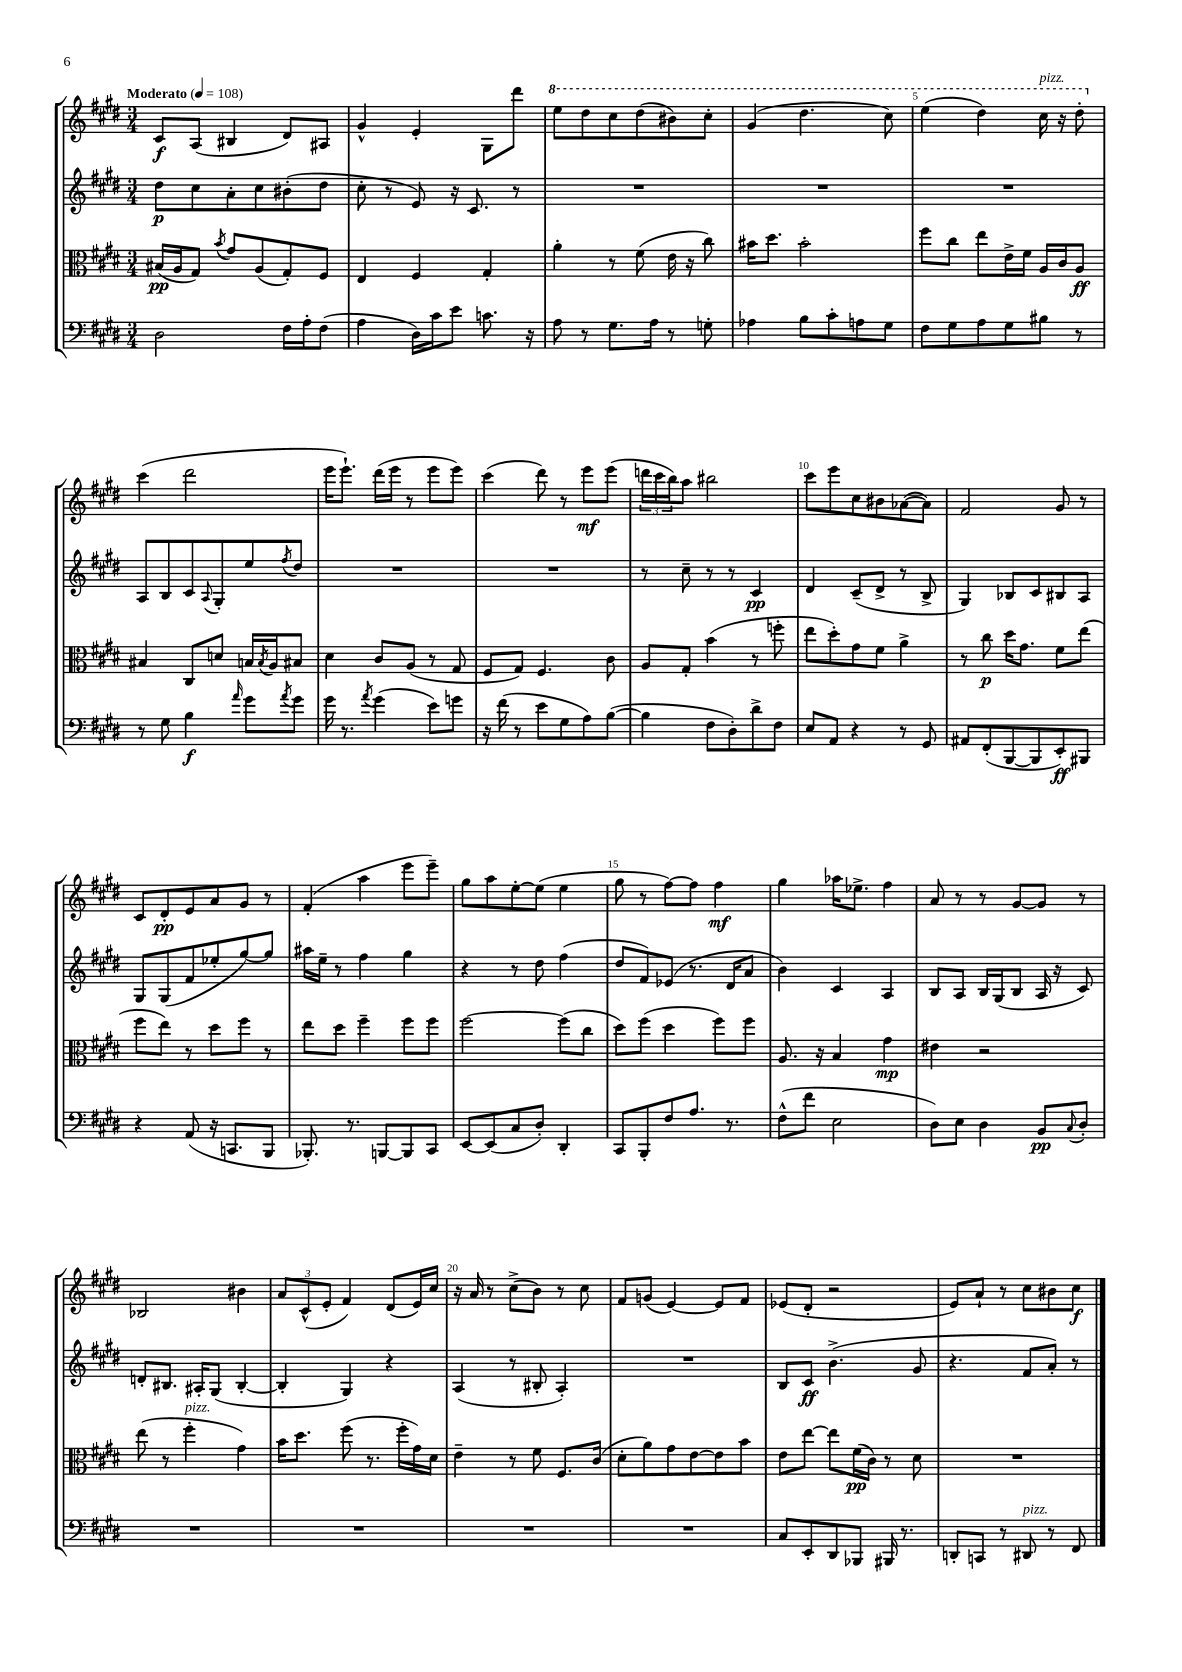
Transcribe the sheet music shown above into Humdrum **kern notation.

**kern	**dynam	**kern	**dynam	**kern	**dynam	**kern	**dynam
*part4	*part4	*part3	*part3	*part2	*part2	*part1	*part1
*staff4	*staff4	*staff3	*staff3	*staff2	*staff2	*staff1	*staff1
*clefF4	*	*clefC3	*	*clefG2	*	*clefG2	*
*k[f#c#g#d#]	*	*k[f#c#g#d#]	*	*k[f#c#g#d#]	*	*k[f#c#g#d#]	*
*M3/4	*	*M3/4	*	*M3/4	*	*M3/4	*
*MM108	*	*MM108	*	*MM108	*	*MM108	*
=1	=1	=1	=1	=1	=1	=1	=1
!	!	!	!	!	!	!LO:TX:a:B:t=Moderato	!
2D#\	.	(16B#X/LL	pp	8dd#\L	p	8c#/L	f
.	.	16A/J	.	.	.	.	.
.	.	8G#/J)	.	8cc#\	.	(8A/J	.
.	.	8qb/	.	.	.	.	.
.	.	8g#/L	.	8a'\	.	4B#X/	.
.	.	(8A/	.	8cc#\	.	.	.
16F#\LL	.	8G#'/)	.	(8b#X'\	.	8d#/L)	.
16A'\J	.	.	.	.	.	.	.
(8F#\J	.	8F#/J	.	8dd#\J	.	8A#X/J	.
=2	=2	=2	=2	=2	=2	=2	=2
4A\	.	4E/	.	8cc#'\	.	4g#^^/	.
.	.	.	.	8r	.	.	.
16D#\LL)	.	4F#/	.	8e/)	.	4e'/	.
16c#\J	.	.	.	.	.	.	.
8e\J	.	.	.	16r	.	.	.
.	.	.	.	8.c#/	.	.	.
8.cn\	.	4G#'/	.	.	.	8G#\L	.
.	.	.	.	8r	.	8ddd#\J	.
16r	.	.	.	.	.	.	.
=3	=3	=3	=3	=3	=3	=3	=3
*	*	*	*	*	*	*8va	*
8A\	.	4a'\	.	2.r	.	8eee\L	.
8r	.	.	.	.	.	8ddd#\	.
8.G#\L	.	8r	.	.	.	8ccc#\	.
.	.	(8f#\	.	.	.	(8ddd#\	.
16A\Jk	.	.	.	.	.	.	.
8r	.	16e\	.	.	.	8bb#X\)	.
.	.	16r	.	.	.	.	.
8Gn'\	.	8cc#\)	.	.	.	8ccc#'\J	.
=4	=4	=4	=4	=4	=4	=4	=4
4A-X\	.	16b#X\KL	.	2.r	.	(4gg#/	.
.	.	8.dd#\J	.	.	.	.	.
8B\L	.	2b#'\	.	.	.	4.ddd#\	.
8c#'\	.	.	.	.	.	.	.
8An\	.	.	.	.	.	.	.
8G#\J	.	.	.	.	.	8ccc#\)	.
=5	=5	=5	=5	=5	=5	=5	=5
8F#\L	.	8ff#\L	.	2.r	.	(4eee\	.
8G#\	.	8cc#\J	.	.	.	.	.
8A\	.	8ee\L	.	.	.	4ddd#\)	.
8G#\	.	16e^\L	.	.	.	.	.
.	.	16f#\JJ	.	.	.	.	.
!	!	!	!	!	!	!LO:TX:a:i:t=pizz.	!
8B#X\J	.	16A/LL	.	.	.	16ccc#\	.
.	.	16c#/J	.	.	.	16r	.
8r	.	8A/J	ff	.	.	8ddd#'\	.
!!LO:LB:g=z
=6	=6	=6	=6	=6	=6	=6	=6
*	*	*	*	*	*	*X8va	*
8r	.	4B#X/	.	8A/L	.	(4ccc#\	.
8G#\	.	.	.	8B/	.	.	.
4B\	f	8C#/L	.	8c#/	.	2ddd#\	.
.	.	.	.	8qqA/	.	.	.
.	.	8dn/J	.	8G#'/	.	.	.
16qqa/	.	.	.	.	.	.	.
8g#\L	.	16Bn/LL	.	8ee/	.	.	.
.	.	8qB/	.	.	.	.	.
.	.	16A/J	.	.	.	.	.
8qa/	.	.	.	8qff#/	.	.	.
8g#\J	.	8B#X/J	.	8dd#/J	.	.	.
=7	=7	=7	=7	=7	=7	=7	=7
16g#\	.	4d#\	.	2.r	.	16eee\KL	.
8.r	.	.	.	.	.	8.eee`\J)	.
8qa/	.	.	.	.	.	.	.
(4g#\	.	8c#/L	.	.	.	(16ddd#\LL	.
.	.	.	.	.	.	16eee\JJ	.
.	.	(8A/J	.	.	.	8r	.
8e\L)	.	8r	.	.	.	8eee\L	.
8gn\J	.	8G#/	.	.	.	8eee\J)	.
=8	=8	=8	=8	=8	=8	=8	=8
16r	.	8F#/L	.	2.r	.	(4ccc#\	.
(16f#\	.	.	.	.	.	.	.
8r	.	8G#/J)	.	.	.	.	.
8e\L	.	4.F#/	.	.	.	8ddd#\)	.
8G#\	.	.	.	.	.	8r	.
8A\)	.	.	.	.	.	8eee\L	mf
([8B\J	.	8c#\	.	.	.	(8eee\J	.
=9	=9	=9	=9	=9	=9	=9	=9
4B\]	.	8A/L	.	8r	.	24dddn\LL	.
.	.	.	.	.	.	24ccc#\	.
.	.	.	.	.	.	24bb\J)	.
.	.	8G#'/J	.	8cc#~\	.	8aa\J	.
8F#\L	.	(4b\	.	8r	.	2bb#X\	.
8D#'\)	.	.	.	8r	.	.	.
8d#^\	.	8r	.	4c#/	pp	.	.
8F#\J	.	8ffn'\	.	.	.	.	.
=10	=10	=10	=10	=10	=10	=10	=10
8E/L	.	8ee\L	.	4d#/	.	8ccc#\L	.
8AA/J	.	8dd#'\)	.	.	.	8eee\	.
4r	.	8g#\	.	(8c#~/L	.	8cc#\	.
.	.	8f#\J	.	8d#^/J	.	8b#X\	.
8r	.	4a^\	.	8r	.	([8a-X\	.
8GG#/	.	.	.	8B^/	.	8a-\J])	.
=11	=11	=11	=11	=11	=11	=11	=11
8AA#X/L	.	8r	.	4G#/)	.	2f#/	.
(8FF#'/	.	8cc#\	p	.	.	.	.
[8BBB/	.	16dd#\KL	.	8B-X/L	.	.	.
.	.	8.g#\J	.	.	.	.	.
8BBB/]	.	.	.	8c#/	.	.	.
8EE'/)	ff	8f#\L	.	8B#X/	.	8g#/	.
8BBB#X/J	.	(8ee\J	.	8A/J	.	8r	.
!!LO:LB:g=z
=12	=12	=12	=12	=12	=12	=12	=12
4r	.	8ff#\L	.	8G#/L	.	8c#/L	.
.	.	8ee\J)	.	(8G#/	.	8d#'/	pp
(8AA/	.	8r	.	8f#/	.	8e/	.
16r	.	8dd#\L	.	8ee-X'/	.	8a/	.
8.CCn/L	.	.	.	.	.	.	.
.	.	8ff#\J	.	[8gg#/)	.	8g#/J	.
8BBB/J	.	8r	.	8gg#/J]	.	8r	.
=13	=13	=13	=13	=13	=13	=13	=13
8.BBB-X'/)	.	8ee\L	.	16aa#X\LL	.	(4f#'/	.
.	.	.	.	16ee~\JJ	.	.	.
.	.	8dd#\J	.	8r	.	.	.
8.r	.	.	.	.	.	.	.
.	.	4ff#~\	.	4ff#\	.	4aa\	.
[8BBBn/L	.	.	.	.	.	.	.
8BBB/]	.	8ff#\L	.	4gg#\	.	8eee\L	.
8CC#/J	.	8ff#\J	.	.	.	8eee~\J)	.
=14	=14	=14	=14	=14	=14	=14	=14
[8EE/L	.	[2ff#\	.	4r	.	8gg#\L	.
(8EE/]	.	.	.	.	.	8aa\	.
8C#/	.	.	.	8r	.	[8ee'\	.
8D#'/J)	.	.	.	8dd#\	.	(8ee\J]	.
4DD#'/	.	(8ff#\L]	.	(4ff#\	.	4ee\	.
.	.	8cc#\J	.	.	.	.	.
=15	=15	=15	=15	=15	=15	=15	=15
8CC#/L	.	8dd#\L)	.	8dd#/L	.	8gg#\	.
8BBB'/	.	(8ff#\J	.	8f#/)	.	8r	.
8F#/	.	4dd#\	.	(8e-X/J	.	[8ff#\L)	.
8.A/J	.	.	.	8.r	.	8ff#\J]	.
.	.	8ff#\L)	.	.	.	4ff#\	mf
8.r	.	.	.	16d#/KL	.	.	.
.	.	8ff#\J	.	8a/J	.	.	.
=16	=16	=16	=16	=16	=16	=16	=16
(8F#^^\L	.	8.A/	.	4b\)	.	4gg#\	.
8f#\J	.	.	.	.	.	.	.
.	.	16r	.	.	.	.	.
2E\	.	4B/	.	4c#/	.	16aa-X\KL	.
.	.	.	.	.	.	8.ee-X^\J	.
.	.	4g#\	mp	4A/	.	4ff#\	.
=17	=17	=17	=17	=17	=17	=17	=17
8D#\L)	.	4e#X\	.	8B/L	.	8a/	.
8E\J	.	.	.	8A/J	.	8r	.
4D#\	.	2r	.	16B/LL	.	8r	.
.	.	.	.	(16G#/J	.	.	.
.	.	.	.	8B/J	.	[8g#/L	.
8BB/L	pp	.	.	16A/	.	8g#/J]	.
.	.	.	.	16r	.	.	.
8qqC#/	.	.	.	.	.	.	.
8D#'/J	.	.	.	8c#/)	.	8r	.
!!LO:LB:g=z
=18	=18	=18	=18	=18	=18	=18	=18
2.r	.	(8ee\	.	8dn'/L	.	2B-X/	.
.	.	8r	.	8.B#X/J	.	.	.
!	!	!LO:TX:a:i:t=pizz.	!	!	!	!	!
.	.	4ff#'\	.	.	.	.	.
.	.	.	.	16A#X'/KL	.	.	.
.	.	.	.	(8G#/J	.	.	.
.	.	4g#\)	.	[4B#'/	.	4b#X\	.
=19	=19	=19	=19	=19	=19	=19	=19
2.r	.	16b\KL	.	4B#'/]	.	12a/L	.
.	.	8.dd#\J	.	.	.	.	.
.	.	.	.	.	.	(12c#^^/	.
.	.	.	.	.	.	12e'/J	.
.	.	(8ff#\	.	4G#/)	.	4f#/)	.
.	.	8.r	.	.	.	.	.
.	.	.	.	4r	.	(8d#/L	.
.	.	16ff#'\LL	.	.	.	.	.
.	.	16g#\)	.	.	.	16e/L)	.
.	.	16d#\JJ	.	.	.	16cc#/JJ	.
=20	=20	=20	=20	=20	=20	=20	=20
2.r	.	4e~\	.	(4A/	.	16r	.
.	.	.	.	.	.	16a/	.
.	.	.	.	.	.	8r	.
.	.	8r	.	8r	.	(8cc#^\L	.
.	.	8f#\	.	8B#X'/	.	8b\J)	.
.	.	8.F#/L	.	4A'/)	.	8r	.
.	.	.	.	.	.	8cc#\	.
.	.	(16c#/Jk	.	.	.	.	.
=21	=21	=21	=21	=21	=21	=21	=21
2.r	.	8d#'\L	.	2.r	.	8f#/L	.
.	.	8a\)	.	.	.	(8gn/J	.
.	.	8g#\	.	.	.	[4e/)	.
.	.	[8e\	.	.	.	.	.
.	.	8e\]	.	.	.	8e/L]	.
.	.	8b\J	.	.	.	8f#/J	.
=22	=22	=22	=22	=22	=22	=22	=22
8C#/L	.	8e\L	.	8B/L	.	(8e-X/L	.
8EE'/	.	[8ee\J	.	8c#/J	ff	8d#'/J	.
8DD#/	.	8ee\L]	.	(4.b^\	.	2r	.
8BBB-X/J	.	(16f#\L	pp	.	.	.	.
.	.	16c#\JJ)	.	.	.	.	.
16BBB#X/	.	8r	.	.	.	.	.
8.r	.	.	.	.	.	.	.
.	.	8d#\	.	8g#/	.	.	.
=23	=23	=23	=23	=23	=23	=23	=23
8DDn'/L	.	2.r	.	4.r	.	8e/L)	.
8CCn/J	.	.	.	.	.	8a`/J	.
8r	.	.	.	.	.	8r	.
!LO:TX:a:i:t=pizz.	!	!	!	!	!	!	!
8DD#X/	.	.	.	8f#/L	.	8cc#\L	.
8r	.	.	.	8a'/J)	.	8b#X\	.
8FF#/	.	.	.	8r	.	8cc#\J	f
==	==	==	==	==	==	==	==
*-	*-	*-	*-	*-	*-	*-	*-
